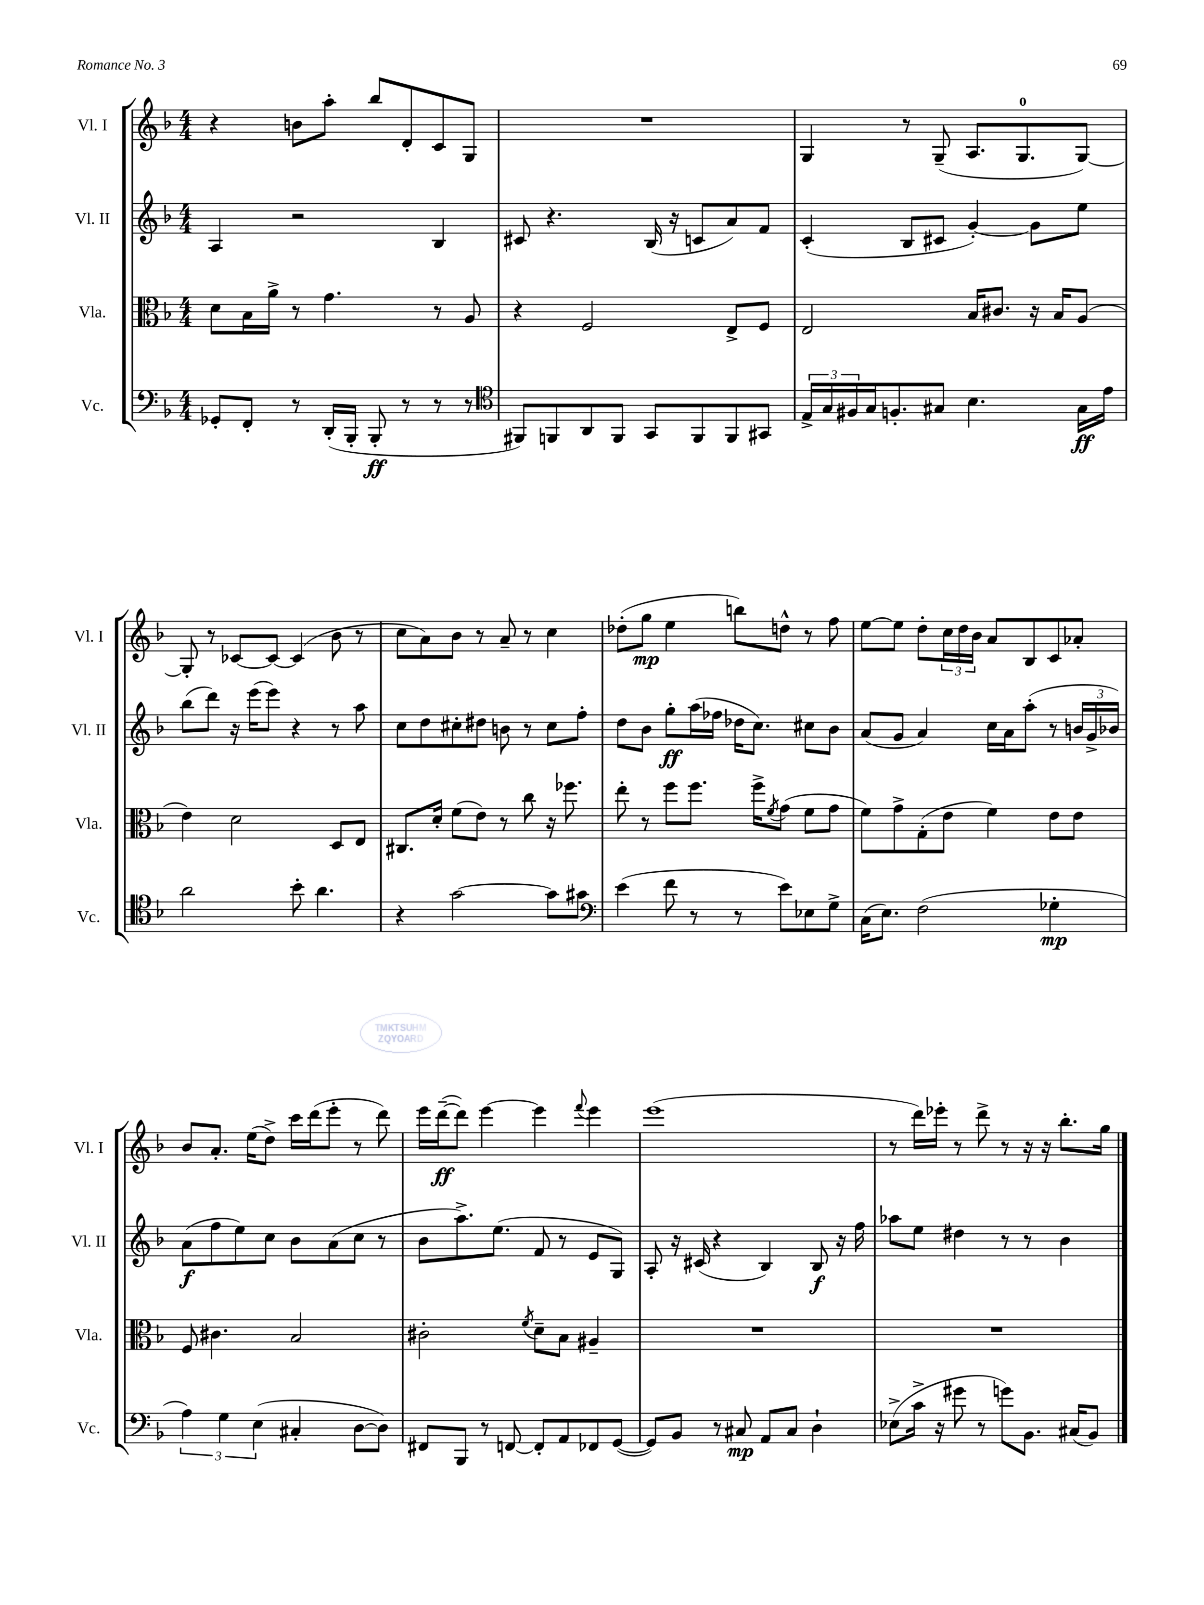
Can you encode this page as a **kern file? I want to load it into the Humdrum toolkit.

**kern	**dynam	**kern	**kern	**dynam	**kern	**dynam
*part4	*part4	*part3	*part2	*part2	*part1	*part1
*staff4	*staff4	*staff3	*staff2	*staff2	*staff1	*staff1
*I"Vc.	*	*I"Vla.	*I"Vl. II	*	*I"Vl. I	*
*I'Vc.	*	*I'Vla.	*I'Vl. II	*	*I'Vl. I	*
*clefF4	*	*clefC3	*clefG2	*	*clefG2	*
*k[b-]	*	*k[b-]	*k[b-]	*	*k[b-]	*
*M4/4	*	*M4/4	*M4/4	*	*M4/4	*
=58	=58	=58	=58	=58	=58	=58
8GG-X'/L	.	8d\L	4A/	.	4r	.
8FF'/J	.	16B-\L	.	.	.	.
.	.	16a^\JJ	.	.	.	.
8r	.	8r	2r	.	8bn\L	.
(16DD'/LL	.	4.g\	.	.	8aa'\J	.
16BBB-'/JJ	.	.	.	.	.	.
8BBB-'/	ff	.	.	.	8bb-/L	.
8r	.	.	.	.	8d'/	.
8r	.	8r	4B-/	.	8c/	.
8r	.	8A/	.	.	8G/J	.
=59	=59	=59	=59	=59	=59	=59
*clefC4	*	*	*	*	*	*
8FF#X/L)	.	4r	8c#X/	.	1r	.
8FFn/	.	.	4.r	.	.	.
8AA/	.	2F/	.	.	.	.
8FF/J	.	.	.	.	.	.
8GG/L	.	.	(16B-/	.	.	.
.	.	.	16r	.	.	.
8FF/	.	.	8cn/L	.	.	.
8FF/	.	8E^/L	8a/)	.	.	.
8GG#X/J	.	8F/J	8f/J	.	.	.
=60	=60	=60	=60	=60	=60	=60
24E^/LL	.	2E/	(4c'/	.	4G/	.
24G/	.	.	.	.	.	.
24F#X/	.	.	.	.	.	.
16G/J	.	.	.	.	.	.
8.Fn'/	.	.	.	.	.	.
.	.	.	8B-/L	.	8r	.
8G#X/J	.	.	8c#X/J	.	(8G~/	.
4.B-\	.	16B-/KL	[4g'/)	.	8.A/L	.
.	.	8.c#X/J	.	.	.	.
.	.	.	.	.	8.G/	.
.	.	16r	8g\L]	.	.	.
.	.	16B-/KL	.	.	.	.
16G#\LL	ff	(8A/J	8ee\J	.	[8G/J)	.
16e\JJ	.	.	.	.	.	.
!!LO:LB:g=z
=61	=61	=61	=61	=61	=61	=61
2a\	.	4e\)	(8bb-\L	.	8G'/]	.
.	.	.	8ddd\J)	.	8r	.
.	.	2d\	16r	.	[8c-X/L	.
.	.	.	(16eee\KL	.	.	.
.	.	.	8eee\J)	.	8c-/J_	.
8b-'\	.	.	4r	.	(4c-/]	.
4.a\	.	.	.	.	.	.
.	.	8D/L	8r	.	8b-\	.
.	.	8E/J	8aa\	.	8r	.
=62	=62	=62	=62	=62	=62	=62
4r	.	8.C#X/L	8cc\L	.	8cc\L	.
.	.	.	8dd\	.	8a\)	.
.	.	16d'/Jk	.	.	.	.
[2g\	.	(8f\L	8cc#X'\	.	8b-\J	.
.	.	8e\J)	8dd#X\J	.	8r	.
.	.	8r	8bn\	.	8a~/	.
.	.	8cc\	8r	.	8r	.
8g\L]	.	16r	8cc#\L	.	4cc\	.
.	.	8.ff-X\	.	.	.	.
8g#X\J	.	.	8ff'\J	.	.	.
=63	=63	=63	=63	=63	=63	=63
*clefF4	*	*	*	*	*	*
(4e\	.	8ee'\	8dd\L	.	(8dd-X'\L	.
.	.	8r	8b-\J	.	8gg\J	mp
8f\	.	8ff\L	8gg'\L	ff	4ee\	.
8r	.	8.ff\J	(16aa\L	.	.	.
.	.	.	16ff-X\JJ	.	.	.
8r	.	.	16dd-X\KL	.	8bbn\L)	.
.	.	16ff^\KL	8.cc\J)	.	.	.
.	.	8qf/	.	.	.	.
8e\L)	.	(8g\J	.	.	8ddn^^\J	.
8E-X\	.	8f\L	8cc#X\L	.	8r	.
8G^\J	.	8g\J	8b-\J	.	8ff\	.
=64	=64	=64	=64	=64	=64	=64
(16C\KL	.	8f\L)	(8a/L	.	[8ee\L	.
8.E\J)	.	.	.	.	.	.
.	.	8g^\	8g/J	.	8ee\J]	.
(2F\	.	(8G'\	4a/)	.	8dd'\L	.
.	.	8e\J	.	.	24cc\L	.
.	.	.	.	.	24dd\	.
.	.	.	.	.	24b-\JJ	.
.	.	4f\)	16cc\LL	.	8a/L	.
.	.	.	16a\J	.	.	.
.	.	.	(8aa'\J	.	8B-/	.
4G-X'\	mp	8e\L	8r	.	8c/	.
.	.	8e\J	24bn/LL	.	8a-X'/J	.
.	.	.	24g^/	.	.	.
.	.	.	24b-X/JJ)	.	.	.
!!LO:LB:g=z
=65	=65	=65	=65	=65	=65	=65
6A\)	.	8F/	(8a\L	f	8b-/L	.
.	.	4.c#X\	8ff\	.	8.a'/J	.
6G\	.	.	.	.	.	.
.	.	.	8ee\)	.	.	.
.	.	.	.	.	(16ee\KL	.
(6E\	.	.	.	.	.	.
.	.	.	8cc\J	.	8dd^\J)	.
4C#X'/	.	2B-/	8b-\L	.	16ccc\LL	.
.	.	.	.	.	(16ddd\J	.
.	.	.	(8a\	.	8eee'\J	.
[8D\L	.	.	8cc\J	.	8r	.
8D\J])	.	.	8r	.	8ddd\)	.
=66	=66	=66	=66	=66	=66	=66
8FF#X/L	.	2c#X'\	8b-\L	.	16eee\LL	.
.	.	.	.	.	([16ddd~\J	ff
8BBB-/J	.	.	8.aa^\)	.	8ddd\J])	.
8r	.	.	.	.	[4eee\	.
.	.	.	(8.ee\J	.	.	.
[8FFn/	.	.	.	.	.	.
.	.	8qf/	.	.	.	.
8FF'/L]	.	8d~\L	8f/	.	4eee\]	.
8AA/	.	8B-\J	8r	.	.	.
.	.	.	.	.	8qqfff/	.
8FF-X/	.	4A#X~/	8e/L	.	4eee\	.
([8GG/J	.	.	8G/J)	.	.	.
=67	=67	=67	=67	=67	=67	=67
8GG/L])	.	1r	8A'/	.	(1eee	.
8BB-/J	.	.	16r	.	.	.
.	.	.	(16c#X/	.	.	.
8r	.	.	4r	.	.	.
8C#X/	mp	.	.	.	.	.
8AA/L	.	.	4B-/)	.	.	.
8C#/J	.	.	.	.	.	.
4D`\	.	.	8B-/	f	.	.
.	.	.	16r	.	.	.
.	.	.	16ff\	.	.	.
=68	=68	=68	=68	=68	=68	=68
(8E-X^\L	.	1r	8aa-X\L	.	8r	.
16c^\Jk	.	.	8ee\J	.	16ddd\LL)	.
16r	.	.	.	.	16eee-X'\JJ	.
8g#X\	.	.	4dd#X\	.	8r	.
8r	.	.	.	.	8ddd^\	.
8gn\L)	.	.	8r	.	8r	.
8.BB-\J	.	.	8r	.	16r	.
.	.	.	.	.	16r	.
.	.	.	4b-\	.	8.bb-'\L	.
(16C#X/KL	.	.	.	.	.	.
8BB-/J)	.	.	.	.	.	.
.	.	.	.	.	16gg\Jk	.
==	==	==	==	==	==	==
*-	*-	*-	*-	*-	*-	*-
